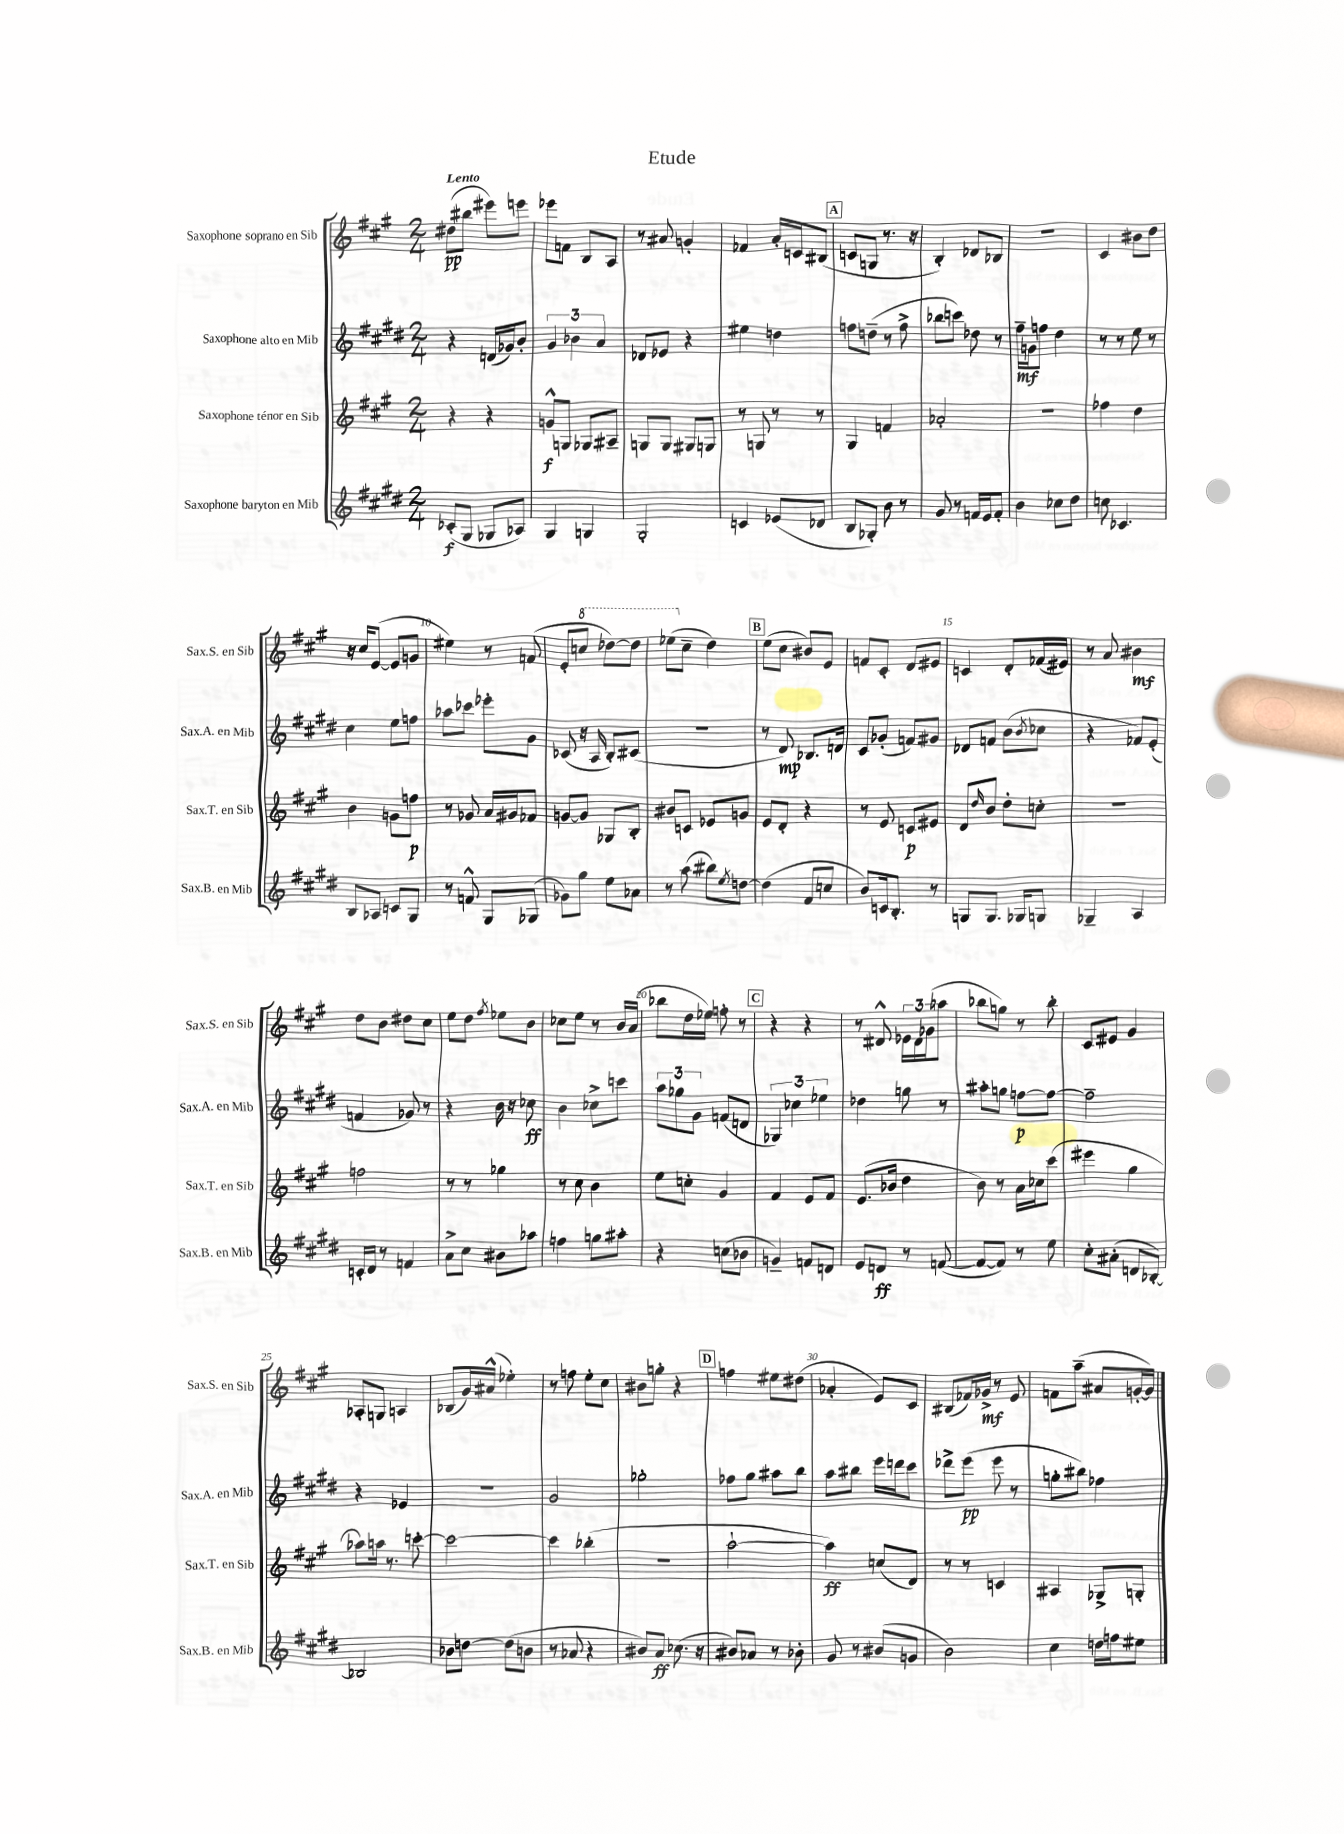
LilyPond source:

\header { title = "Etude" }
<<
\new StaffGroup <<
\new Staff = "s0" \with { instrumentName = "Saxophone soprano en Sib" shortInstrumentName = "Sax.S. en Sib" } {
    \clef treble \key a \major \numericTimeSignature \time 2/4 \tempo "Lento"
    dis''8\pp( bis''8 eis'''8) e'''8 |
    ees'''8 f'8 b8 a8 |
    r8 ais'8 g'4-. |
    fes'4 a'16-. c'16 bis8( |
    \mark \markup { \box "A" } c'8 g8 r8. r16 |
    b4-.) des'8 bes8 |
    r2 |
    cis'4 bis'8 d''8 |
    r16 cis''16 e'8~( e'8 g'8 |
    eis''4) r8 f'8( |
    e'8-. \ottava #1 c'''8 des'''8~) des'''8 |
    ees'''8( \ottava #0 cis''8-- d''4) |
    \mark \markup { \box "B" } e''8( cis''8 bis'8) e'8 |
    f'8 cis'8-. d'8 eis'8 |
    c'4 d'8-. fes'16( eis'16) |
    r8 a'8 bis'4\mf |
    d''8 b'8 dis''8 cis''8 |
    e''8 d''8 \acciaccatura { fis''8 } ees''8 b'8 |
    ces''8 e''8 r8 b'16 a'16( |
    bes''8 d''16 ees''16) f''8-. r8 |
    \mark \markup { \box "C" } r4 r4 |
    r8 dis'8-^ \tuplet 3/2 { ees'16 dis'16 ges'16( } aes''8 |
    bes''8 g''8) r8 bes''8-. |
    cis'8 eis'8 gis'4 |
    aes8-. g8 a4 |
    bes8( gis'16) ais'16-^( ees''4-.) |
    r8 f''8 e''8-. cis''8 |
    bis'8 g''8-. r4 |
    \mark \markup { \box "D" } f''4 eis''8 dis''8( |
    aes'4-. e'8) cis'8 |
    bis8( fes'16) ges'16->\mf r8 e'8 |
    f'8 a''8--( ais'8 g'16~-. g'16) \bar "|." |
}
\new Staff = "s1" \with { instrumentName = "Saxophone alto en Mib" shortInstrumentName = "Sax.A. en Mib" } {
    \clef treble \key e \major \numericTimeSignature \time 2/4
    r4 d'16( ges'16) b'8-. |
    \tuplet 3/2 { gis'4 bes'4 a'4 } |
    des'8 ees'8 r4 |
    eis''4 d''4 |
    \mark \markup { \box "A" } f''8 d''8--( r8 f''8-> |
    bes''8 c'''8) des''8 r8 |
    fis''16--\mf g'16 f''8 dis''4 |
    r8 r8 e''8 r8 |
    cis''4 e''8 f''8 |
    aes''8 ces'''8 ees'''8-. gis'8 |
    ces'8( r16 a16 b8-.) cis'8( |
    R2 |
    \mark \markup { \box "B" } r8 dis'8\mp) bes8. d'16 |
    cis'8 ges'8-.( f'8) gis'8 |
    des'8 f'8 b'8( \acciaccatura { b'8 } ces''8 |
    r4 fes'8) e'8-.( |
    f'4 ges'8) r8 |
    r4 b'16 r16 ces''8\ff |
    b'4 ces''8-> c'''8 |
    \tuplet 3/2 { a''8 ges''8 gis'8 } f'8( d'8 |
    \mark \markup { \box "C" } \tuplet 3/2 { ges4) ces''4 ees''4 } |
    des''4 g''8 r8 |
    ais''8-. g''8 f''8~\p f''8~ |
    f''2-- |
    r4 ees'4 |
    r2 |
    gis'2 |
    ges''2-. |
    \mark \markup { \box "D" } fes''8 gis''8 ais''8 b''8 |
    a''8 bis''8 e'''16 d'''16 cis'''8 |
    des'''8-> e'''8\pp( e'''8 r8 |
    g''8-. bis''8) fes''4 \bar "|." |
}
\new Staff = "s2" \with { instrumentName = "Saxophone ténor en Sib" shortInstrumentName = "Sax.T. en Sib" } {
    \clef treble \key a \major \numericTimeSignature \time 2/4
    r4 r4 |
    g'8-^\f g8 ges8 ais8-- |
    g8 g8 gis8 g8 |
    r8 g8 r8 r8 |
    \mark \markup { \box "A" } gis4 f'4 |
    aes'2-. |
    R2 |
    fes''4 d''4 |
    b'4 g'8 f''8\p |
    r8 ges'8 a'16 gis'16 fes'8 |
    g'8~ g'8 ges8 b8-. |
    bis'8 c'8 ees'8 g'8 |
    \mark \markup { \box "B" } e'8 d'8-. r4 |
    r8 e'8 c'8\p eis'8 |
    d'8 \grace { d''16 } b'8 d''8-. c''8-. |
    R2 |
    f''2 |
    r8 r8 ges''4 |
    r8 cis''8 b'4 |
    e''8 c''8-. gis'4 |
    \mark \markup { \box "C" } fis'4 e'8 fis'8 |
    e'8.( bes'16 d''4 |
    b'8) r8 a'16 ces''16 cis'''8( |
    eis'''4 gis''4 |
    aes''8) a''16 r8. c'''8~-. |
    c'''2~ |
    c'''4 bes''4-.( |
    r2 |
    \mark \markup { \box "D" } a''2~-! |
    a''4\ff) c''8( d'8) |
    r8 r8 c'4 |
    ais4 ges8-> g8-. \bar "|." |
}
\new Staff = "s3" \with { instrumentName = "Saxophone baryton en Mib" shortInstrumentName = "Sax.B. en Mib" } {
    \clef treble \key e \major \numericTimeSignature \time 2/4
    ces'8-.\f( gis8 ges8 aes8) |
    gis4 g4 |
    gis2-. |
    c'4 ees'8( des'8 |
    \mark \markup { \box "A" } b8 ges8-.) b'8 r8 |
    gis'8 r8 f'16 e'16 f'8-. |
    b'4 ces''8 dis''8 |
    c''8 ces'4. |
    b8 aes8 c'8 gis8 |
    r8 f'8-^ gis8 ges8( |
    ges'8) gis''8 e''8 aes'8 |
    r8 a''8( bis''8) \acciaccatura { e''8 } d''8~ |
    \mark \markup { \box "B" } d''4( fis'8 c''8 |
    b'8) c'16 b8.-. r8 |
    g8 g8. ges16 g8 |
    ges4-- a4 |
    c'16-. dis'16 r8 f'4 |
    a'8-> cis''8 bis'8 aes''8 |
    f''4 g''8 ais''8-. |
    r4 c''8( bes'8 |
    \mark \markup { \box "C" } g'4--) f'8 d'8 |
    e'8 d'8\ff r8 f'8~( |
    f'8~ f'8) r8 e''8 |
    cis''8-. ais'8-.( d'8 bes8~-.) |
    bes2 |
    bes'8 d''8~ d''8( b'8 |
    r8 aes'8 r4 |
    bis'8) a'8\ff ces''8.( r16 |
    \mark \markup { \box "D" } bis'8) aes'8 r8 bes'8-. |
    gis'8 r8 bis'8( g'8 |
    b'2) |
    cis''4 d''16 f''16 eis''8 \bar "|." |
}
>>
>>
\layout { \context { \Score \override BarNumber.break-visibility = ##(#f #t #t) barNumberVisibility = #(every-nth-bar-number-visible 5) } }
